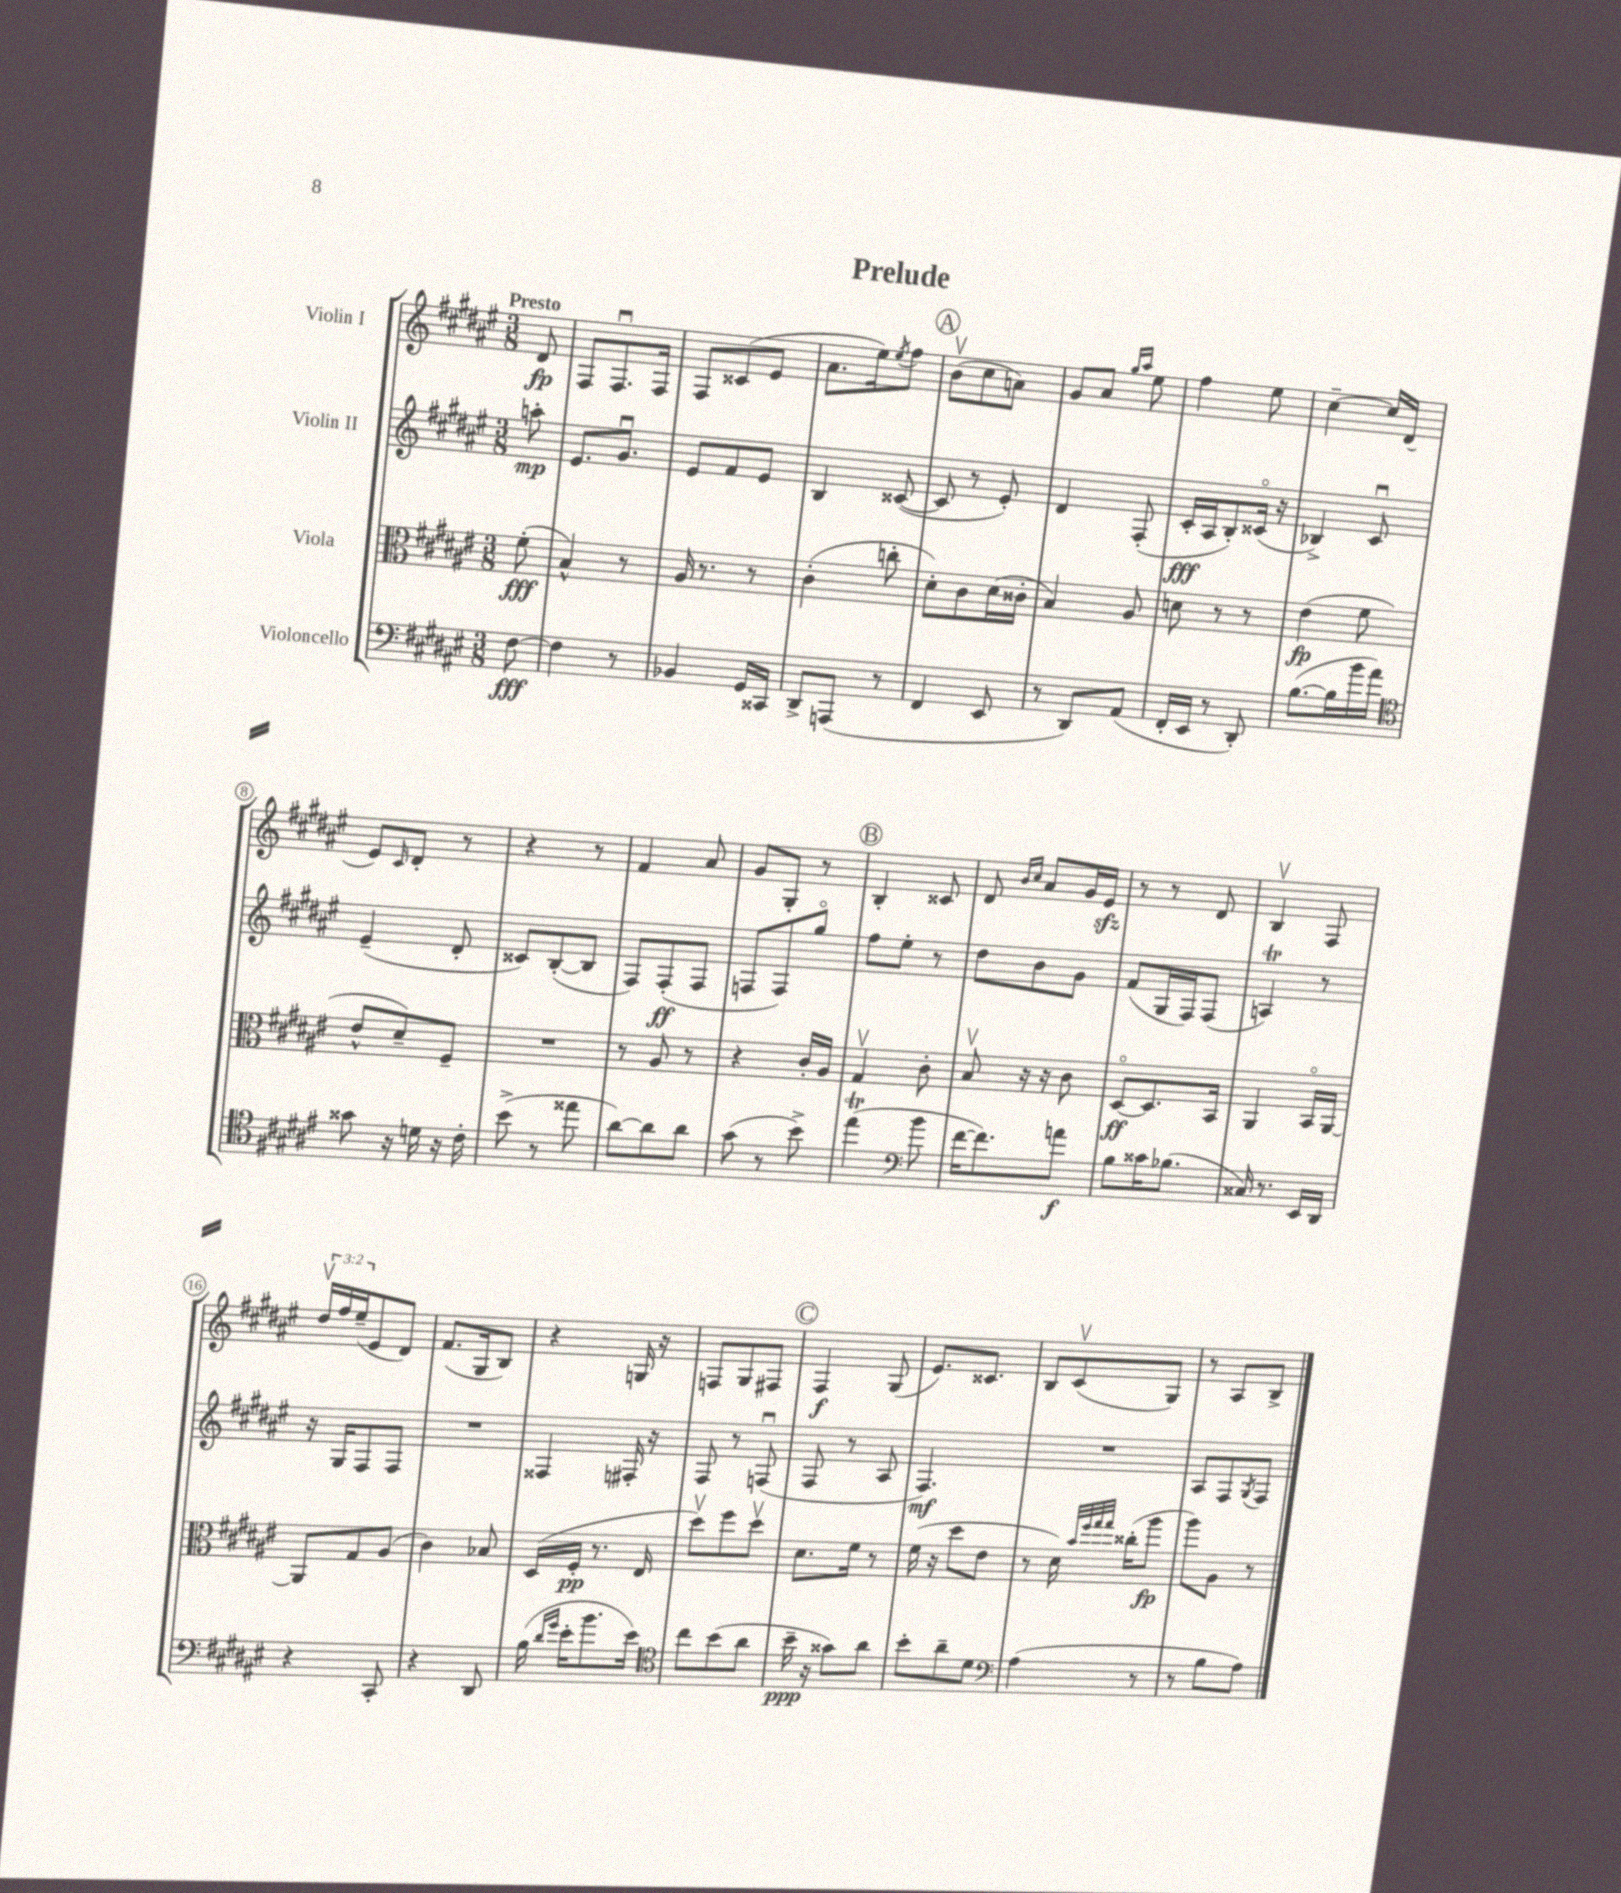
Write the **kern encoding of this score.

**kern	**kern	**kern	**kern
*staff4	*staff3	*staff2	*staff1
*clefF4	*clefC3	*clefG2	*clefG2
*k[f#c#g#d#a#e#]	*k[f#c#g#d#a#e#]	*k[f#c#g#d#a#e#]	*k[f#c#g#d#a#e#]
*M3/8	*M3/8	*M3/8	*M3/8
[8F#	(8f#'	8aa'	8d#
=	=	=	=
4F#]	4B^^)	8.e#	8F#
.	.	.	8.F#u
.	.	8.g#u	.
8r	8r	.	.
.	.	.	16F#
=	=	=	=
4BB-	16A#	8e#	8F#
.	8.r	.	.
.	.	8f#	(8c##
16GG#	8r	8e#	8e#
16CC##	.	.	.
=	=	=	=
8DD#^	(4c#'	4B	8.a#
(8AAA	.	.	.
.	.	.	16ee#)
.	.	.	8qee#
8r	8cc'	([8c##	8ff#
=	=	=	=
4FF#	8d#')	8c##]	(8bv
.	8c#	8r	8cc#
8EE#	(16d#	8e#')	8a)
.	16c##'	.	.
=	=	=	=
8r	4B)	4d#	8g#
8DD#)	.	.	8a#
.	.	.	16qqgg#
.	.	.	16qqaa#
(8AA#	8A#	(8F#'	8ee#
=	=	=	=
16FF#'	8d	16c#'	4ff#
16EE#	.	16A#	.
8r	8r	8B')	.
8DD#')	8r	(16c##o	8ee#
.	.	16r	.
=	=	=	=
([8.B	(4e#	4B-^)	[4cc#~
16B]	.	.	.
16b	8f#	8c#u	16cc#]
16a#)	.	.	(16d#
=	=	=	=
*clefC4	*	*	*
8g##	8e#^^	(4e#~	8e#)
.	.	.	16qqc#
16r	8d#~)	.	8d#'
16d	.	.	.
16r	8F#~	8d#'	8r
16c#'	.	.	.
=	=	=	=
(8b^	4.r	8c##)	4r
8r	.	([8B'	.
8ee##	.	8B]	8r
=	=	=	=
[8a#)	8r	8F#)	4f#
8a#]	8A#	(8F#'	.
8a#	8r	8F#	8a#
=	=	=	=
(8g#	4r	8F	8g#
8r	.	8F)	8G#'
8b^)	16c#'	8gg#o	8r
.	16A#	.	.
=	=	=	=
(4ee#	4G#v	8ff#	4B'
.	.	8ee#'	.
*clefF4	*	*	*
8b	8c#'	8r	8c##
=	=	=	=
[16f#	8Bv	8dd#	8d#
8.f#])	.	.	.
.	.	.	16qqb
.	.	.	16qqcc#
.	16r	8b	8a#
.	16r	.	.
8a	8c#	8g#	16g#
.	.	.	16e#
=	=	=	=
8B	[8D#o	(8f#	8r
16c##	8.D#]	16G#	8r
(8.B-	.	16F#)	.
.	.	(8F#	8d#
.	16BB	.	.
=	=	=	=
16C##)	4AA#	4A)	4Bv
8.r	.	.	.
16EE#	16BBo	8r	8F#
16DD#	[16AA#	.	.
=	=	=	=
4r	8AA#]	16r	24dd#v
.	.	.	24ff#
.	.	16G#	.
.	.	.	(24ee#~
.	8G#	8F#	8e#
8CC#'	(8A#	8F#	8d#)
=	=	=	=
4r	4c#)	4.r	(8.f#
.	.	.	16G#
8DD#	8B-	.	8B)
=	=	=	=
(16B	(16D#	4F##	4r
16qqd#	.	.	.
16qqg#	.	.	.
16e#'	16F#'	.	.
8.b	8.r	.	.
.	.	16F#'	16G
16e#)	16E#	16r	16r
=	=	=	=
*clefC4	*	*	*
8cc#	8dd#v)	8F#	8F
(8b	8ff#	8r	8G#
8a#	8dd#v	(8Fu	8F#
=	=	=	=
16b~	8.d#	8F#	4F#
16r	.	.	.
8g##)	.	8r	.
.	16f#	.	.
8a#	8r	8A#	(8G#
=	=	=	=
8b'	(16f#	4.F#)	8.e#)
.	16r	.	.
8a#~	8dd#	.	.
.	.	.	8.c##
8d#	8e#	.	.
=	=	=	=
*clefF4	*	*	*
(4A#	8r	4.r	8B
.	16d#)	.	(8c#v
.	32qqb	.	.
.	32qqff#	.	.
.	32qqgg#	.	.
.	32qqgg#	.	.
.	(16cc##'	.	.
8r	8aa#	.	8G#)
=	=	=	=
8r	8aa#)	8A#	8r
8B	8A#	8F#	8A#
.	.	8qG#	.
8A#)	8r	8F#	8B^
==	==	==	==
*-	*-	*-	*-
